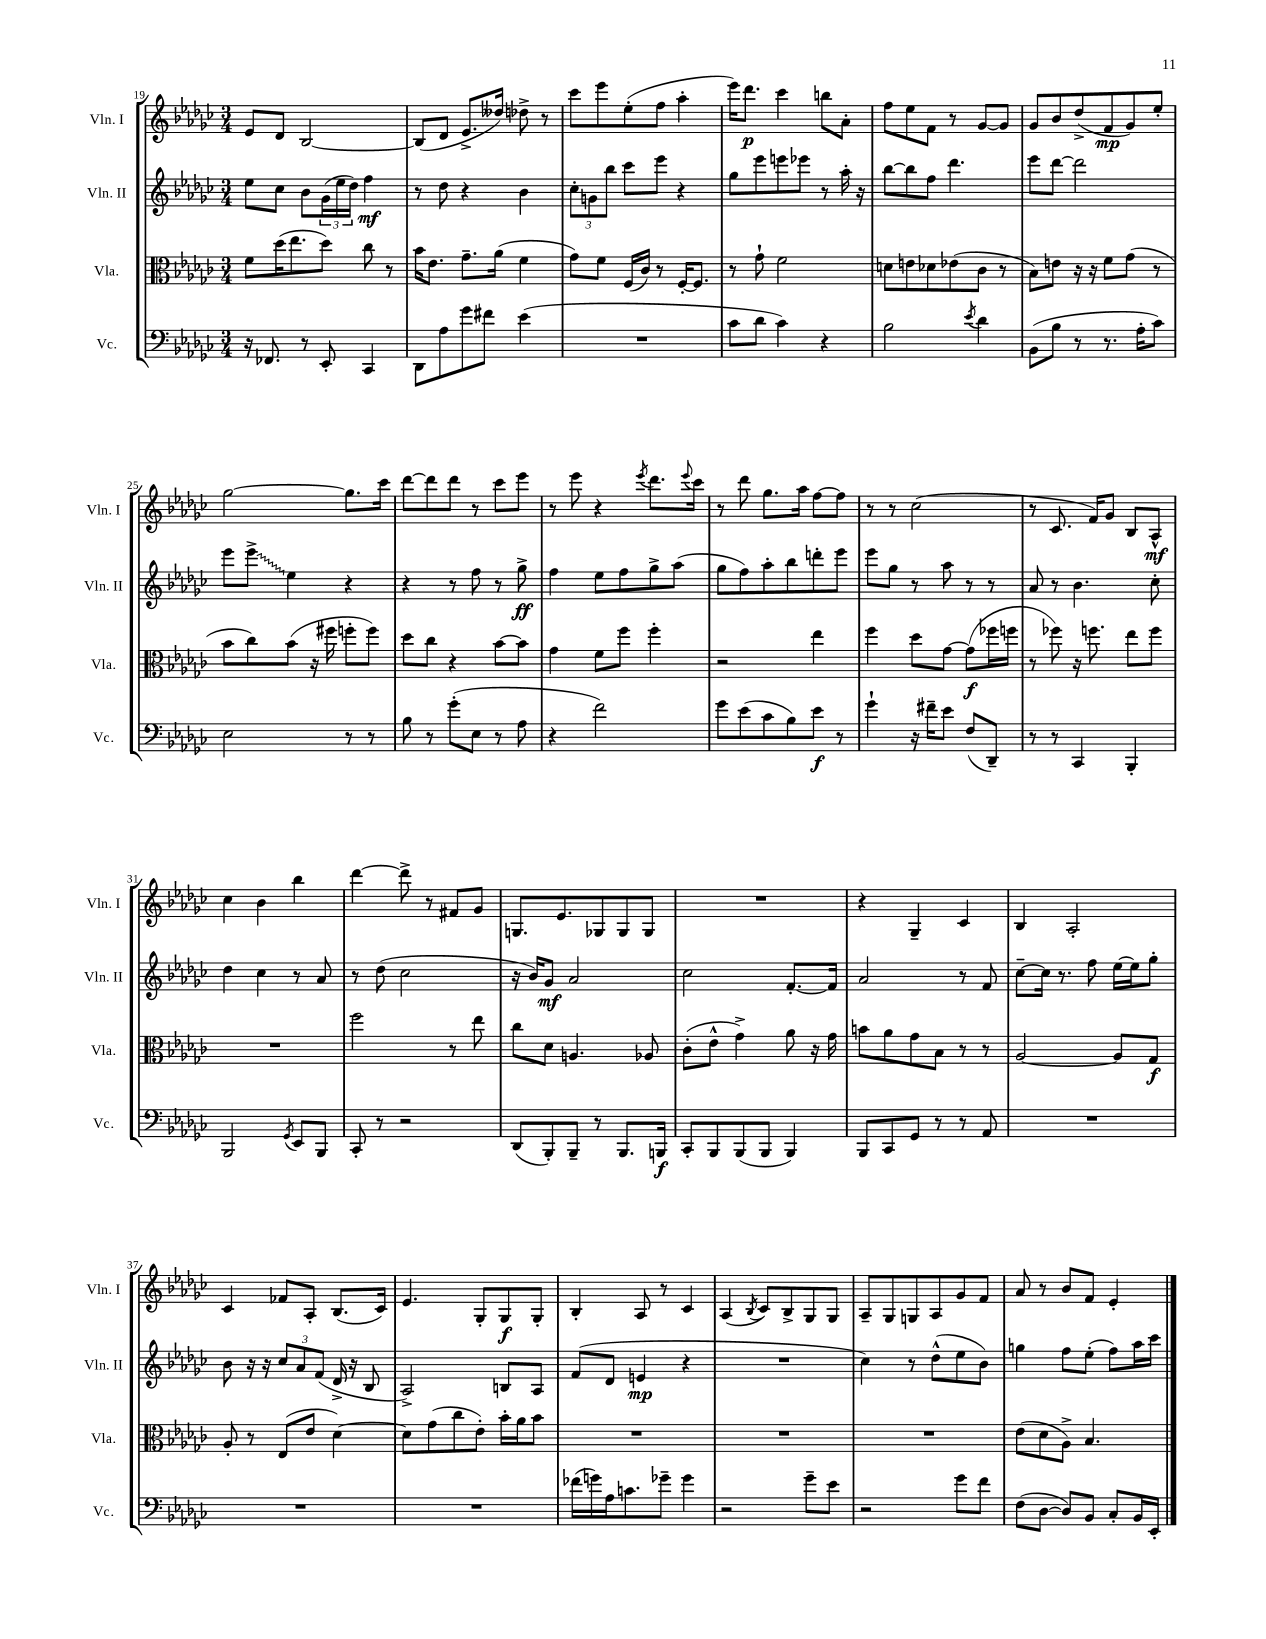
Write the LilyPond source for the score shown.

<<
\new StaffGroup <<
\new Staff = "s0" \with { instrumentName = "Vln. I" shortInstrumentName = "Vln. I" } {
    \clef treble \key ges \major \numericTimeSignature \time 3/4
    ees'8 des'8 bes2~ |
    bes8( des'8 ees'8.-> deses''16) des''8-> r8 |
    ces'''8 ees'''8 ees''8-.( f''8 aes''4-. |
    ees'''16) des'''8.\p ces'''4 b''8 aes'8-. |
    f''8 ees''8 f'8 r8 ges'8~ ges'8 |
    ges'8 bes'8 des''8->( f'8\mp ges'8) ees''8-. |
    ges''2~ ges''8. ces'''16 |
    des'''8~ des'''8 des'''8 r8 ces'''8 ees'''8 |
    r8 ees'''8 r4 \acciaccatura { ees'''8 } des'''8. \appoggiatura { ees'''8 } ces'''16 |
    r8 des'''8 ges''8. aes''16 f''8~ f''8 |
    r8 r8 ces''2( |
    r8 ces'8. f'16) ges'8 bes8 aes8-^\mf |
    ces''4 bes'4 bes''4 |
    des'''4~ des'''8-> r8 fis'8 ges'8 |
    g8. ees'8. ges8 ges8 ges8 |
    R2. |
    r4 ges4-- ces'4 |
    bes4 aes2-. |
    ces'4 fes'8 aes8-. bes8.( ces'16) |
    ees'4. ges8-. ges8\f ges8-. |
    bes4-. aes8 r8 ces'4 |
    aes4( \acciaccatura { bes8 } ces'8) bes8-> ges8 ges8 |
    aes8-- ges8 g8 aes8 ges'8 f'8 |
    aes'8 r8 bes'8 f'8 ees'4-. \bar "|." |
}
\new Staff = "s1" \with { instrumentName = "Vln. II" shortInstrumentName = "Vln. II" } {
    \clef treble \key ges \major \numericTimeSignature \time 3/4
    ees''8 ces''8 bes'8 \tuplet 3/2 { ges'16( ees''16 des''16) } f''4\mf |
    r8 des''8 r4 bes'4 |
    \tuplet 3/2 { ces''8-. g'8 bes''8 } ces'''8 ees'''8 r4 |
    ges''8 ees'''8 e'''8 ees'''8 r8 aes''16-. r16 |
    bes''8~ bes''8 f''8 des'''4. |
    ees'''8 des'''8~ des'''2 |
    ees'''8 \once \override Glissando.style = #'zigzag ees'''8->\glissando ees''4 r4 |
    r4 r8 f''8 r8 ges''8->\ff |
    f''4 ees''8 f''8 ges''8-> aes''8( |
    ges''8 f''8) aes''8-. bes''8 d'''8-. ees'''8 |
    ees'''8 ges''8 r8 aes''8 r8 r8 |
    aes'8 r8 bes'4. ces''8-. |
    des''4 ces''4 r8 aes'8 |
    r8 des''8( ces''2 |
    r16 bes'16) ges'8\mf aes'2 |
    ces''2 f'8.~-. f'16 |
    aes'2 r8 f'8 |
    ces''8~-- ces''16 r8. f''8 ees''16~ ees''16 ges''8-. |
    bes'8 r16 r16 \tuplet 3/2 { ces''8 aes'8 f'8( } des'16-> r16 bes8 |
    aes2->) b8 aes8 |
    f'8( des'8 e'4\mp r4 |
    R2. |
    ces''4) r8 des''8-^( ees''8 bes'8) |
    g''4 f''8 ees''8-.( f''8) aes''16 ces'''16 \bar "|." |
}
\new Staff = "s2" \with { instrumentName = "Vla." shortInstrumentName = "Vla." } {
    \clef alto \key ges \major \numericTimeSignature \time 3/4
    f'8 des''16( ees''8. des''8) ces''8 r8 |
    bes'16 ees'8. ges'8.-- aes'16( f'4 |
    ges'8) f'8 f16( ces'16) r8 f16~-. f8. |
    r8 ges'8-! f'2 |
    d'8 e'8 des'8 ees'8( ces'8 r8 |
    bes8) e'8 r16 r16 f'8 ges'8( r8 |
    bes'8 ces''8) bes'8( r16 fis''16 f''8-. f''8) |
    des''8 ces''8 r4 bes'8~ bes'8 |
    ges'4 f'8 f''8 f''4-. |
    r2 ees''4 |
    f''4 des''8 ges'8~ ges'8\f( fes''16 f''16 |
    r8 fes''8) r16 f''8. ees''8 f''8 |
    R2. |
    f''2 r8 ees''8 |
    ces''8 des'8 a4. aes8 |
    ces'8-.( ees'8-^ ges'4->) aes'8 r16 ges'16 |
    b'8 aes'8 ges'8 bes8 r8 r8 |
    aes2~ aes8 ges8\f |
    aes8-. r8 ees8( ees'8 des'4~) |
    des'8 ges'8( ces''8 ees'8-.) bes'16-. aes'16 bes'8 |
    R2. |
    R2. |
    R2. |
    ees'8( des'8 aes8->) bes4. \bar "|." |
}
\new Staff = "s3" \with { instrumentName = "Vc." shortInstrumentName = "Vc." } {
    \clef bass \key ges \major \numericTimeSignature \time 3/4
    r16 fes,8. r8 ees,8-. ces,4 |
    des,8 aes8 ges'8 fis'8 ees'4( |
    R2. |
    ces'8 des'8 ces'4) r4 |
    bes2 \acciaccatura { ees'8 } des'4 |
    bes,8( bes8 r8 r8. aes16-. ces'8) |
    ees2 r8 r8 |
    bes8 r8 ges'8-.( ees8 r8 aes8 |
    r4 f'2) |
    ges'8 ees'8( ces'8 bes8) ees'8\f r8 |
    ges'4-! r16 fis'16-- ees'8 f8( des,8--) |
    r8 r8 ces,4 bes,,4-. |
    bes,,2 \acciaccatura { ges,8 } ees,8 bes,,8 |
    ces,8-. r8 r2 |
    des,8( bes,,8-.) bes,,8-- r8 bes,,8. b,,16\f |
    ces,8-. bes,,8 bes,,8( bes,,8 bes,,4) |
    bes,,8 ces,8 ges,8 r8 r8 aes,8 |
    R2. |
    R2. |
    R2. |
    fes'16( g'16) aes16 c'8. ges'8-- ges'4 |
    r2 ges'8-- ees'8 |
    r2 ges'8 f'8 |
    f8( des8~ des8) bes,8 ces8-. bes,16 ees,16-. \bar "|." |
}
>>
>>
\layout { \context { \Score currentBarNumber = #19 } }
